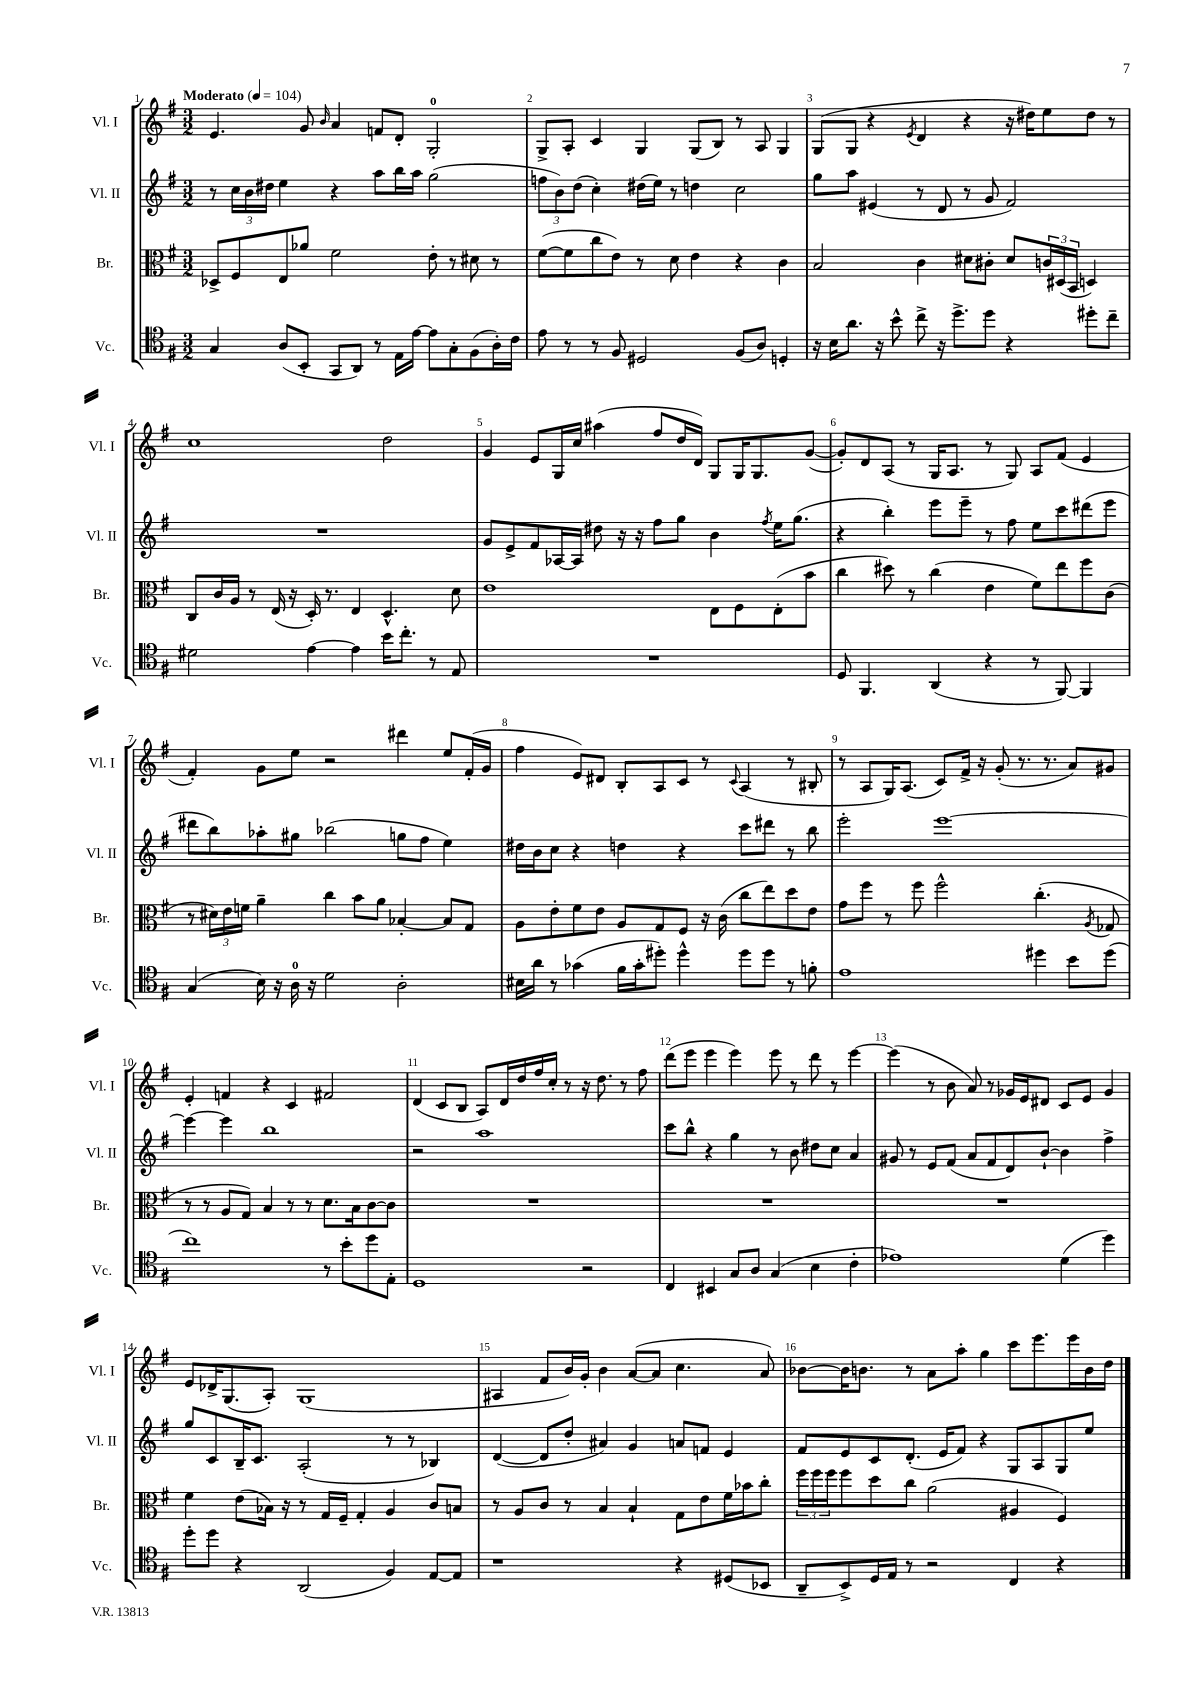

**kern	**kern	**kern	**kern
*part4	*part3	*part2	*part1
*staff4	*staff3	*staff2	*staff1
*I"Vc.	*I"Br.	*I"Vl. II	*I"Vl. I
*I'Vc.	*I'Br.	*I'Vl. II	*I'Vl. I
*clefC4	*clefC3	*clefG2	*clefG2
*k[f#]	*k[f#]	*k[f#]	*k[f#]
*M3/2	*M3/2	*M3/2	*M3/2
*MM104	*MM104	*MM104	*MM104
=1	=1	=1	=1
!	!	!	!LO:TX:a:B:t=Moderato
4G/	8D-X^/L	8r	4.e/
.	8F#/	24cc\LL	.
.	.	24b\	.
.	.	24dd#X\JJ	.
(8A/L	8E/	4ee\	.
8BB'/J	8a-X/J	.	8g/
.	.	.	16qqb/
8GG/L	2f#\	4r	4a/
8AA/J)	.	.	.
8r	.	8aa\L	8fn/L
16E\LL	.	16bb\L	8d'/J
[16e\JJ	.	16aa\JJ	.
8e\L]	8e'\	(2gg\	2G'/
8G'\	8r	.	.
(8F#\	8d#X\	.	.
16A'\L)	8r	.	.
16c\JJ	.	.	.
=2	=2	=2	=2
8e\	([8f#\L	12ffn\L	8G^/L
.	.	12b\)	.
8r	8f#\]	.	8A'/J
.	.	(12dd\J	.
8r	8cc\	4cc'\)	4c/
8F#/	8e\J)	.	.
2D#X/	8r	(16dd#X\LL	4G/
.	.	16ee\JJ)	.
.	8d\	8r	.
.	4e\	4ddn\	(8G/L
.	.	.	8B/J)
(8F#/L	4r	2cc\	8r
8A/J)	.	.	8A/
4Dn'/	4c\	.	4G/
=3	=3	=3	=3
16r	2B/	8gg\L	(8G/L
16B\KL	.	.	.
8.a\J	.	8aa\J	8G/J
.	.	(4e#X/	4r
16r	.	.	.
8b^^\	.	.	.
.	.	.	8qe/
8cc^\	4c\	8r	4d/
16r	.	8d/	.
8.dd^\L	.	.	.
.	8d#X\L	8r	4r
8dd\J	8c#X'\J	8g/	.
4r	8d#/L	2f#/)	16r
.	.	.	16dd#X\KL)
.	24cn/L	.	8ee\
.	(24D#X/	.	.
.	24BB/JJ	.	.
8dd#X'\L	4Dn/)	.	8dd#\J
8cc~\J	.	.	8r
!!LO:LB:g=z
=4	=4	=4	=4
2d#X\	8C/L	1.r	1cc
.	16c/L	.	.
.	16A/JJ	.	.
.	8r	.	.
.	(16E/	.	.
.	16r	.	.
[4e\	16D'/)	.	.
.	8.r	.	.
4e\]	4E/	.	.
16b\KL	4.D^^/	.	2dd\
8.cc'\J	.	.	.
8r	.	.	.
8E/	8d\	.	.
=5	=5	=5	=5
1.r	1e	8g/L	4g/
.	.	8e^/	.
.	.	8f#/	8e/L
.	.	[16A-X/L	16G/L
.	.	16A-/JJ]	16cc/JJ
.	.	8dd#X\	(4aa#X\
.	.	16r	.
.	.	16r	.
.	.	8ff#\L	8ff#/L
.	.	8gg\J	16dd/L
.	.	.	16d/JJ)
.	8E\L	4b\	8G/L
.	8F#\	.	16G/K
.	.	.	8.G/
.	.	8qff#/	.
.	(8E'\	16ee\KL	.
.	.	(8.gg\J	.
.	8b\J	.	([8g/J
=6	=6	=6	=6
8D/	4cc\	4r	8g'/L])
4.FF#/	.	.	8d/
.	8dd#X\)	4bb'\)	(8A/J
.	8r	.	8r
(4AA/	(4cc\	8eee\L	16G/KL
.	.	.	8.A/J
.	.	8eee~\J	.
4r	4e\	8r	8r
.	.	8ff#\	8G/)
8r	8f#\L)	8ee\L	8A/L
[8FF#/)	8ee\	8ccc\	(8f#/J
4FF#/]	8ff#\	(8ddd#X\	4e/
.	(8c\J	8eee\J	.
!!LO:LB:g=z
=7	=7	=7	=7
(4G/	8r	8ddd#X\L	4f#'/)
.	24d#X\LL)	8bb\)	.
.	24e\	.	.
.	24fn\JJ	.	.
16B\)	4a~\	8aa-X'\	8g\L
16r	.	.	.
16A\	.	8gg#X\J	8ee\J
16r	.	.	.
2d\	4cc\	(2bb-X\	2r
.	8b\L	.	.
.	8a\J	.	.
2A'\	[4B-X'/	8ggn\L	4ddd#X\
.	.	8ff#\J	.
.	8B-/L]	4ee\)	8ee/L
.	8G/J	.	(16f#'/L
.	.	.	16g/JJ
=8	=8	=8	=8
16B#X\LL	8A\L	16dd#X\LL	4ff#\
16a\JJ	.	16b\J	.
8r	8e'\	8cc\J	.
(4g-X\	8f#\	4r	8e/L)
.	8e\J	.	8d#X/J
16f#\LL	8A/L	4ddn\	8B'/L
16g-'\J	.	.	.
8dd#X'\J)	8G/	.	8A/
4dd#^^\	8F#/J	4r	8c/J
.	16r	.	8r
.	(16c\	.	.
.	.	.	8qqc/
8dd#\L	8cc\L	8ccc\L	(4A/
8dd#\J	8ee\)	8ddd#X\J	.
8r	8dd\	8r	8r
8fn'\	8e\J	8bb\	8B#X'/
=9	=9	=9	=9
1e	8g\L	2eee'\	8r
.	8ff#\J	.	8A/L
.	8r	.	16G/K)
.	.	.	(8.A/J
.	8ff#\	.	.
.	2ff#^^\	[1eee	8c/L)
.	.	.	16f#^/Jk
.	.	.	16r
.	.	.	(8g'/
.	.	.	8.r
4dd#X\	(4.cc'\	.	.
.	.	.	8.r
8b\L	.	.	8a/L)
.	8qA/	.	.
(8dd#\J	8G-X/	.	8g#X/J
!!LO:LB:g=z
=10	=10	=10	=10
1cc)	8r	4eee\_	4e'/
.	8r	.	.
.	8A/L	4eee\]	4fn/
.	8G/J)	.	.
.	4B/	1bb	4r
.	8r	.	4c/
.	8r	.	.
8r	8.d\L	.	2f#X/
8b'\L	.	.	.
.	16B\k	.	.
8dd\	[8c\	.	.
8E'\J	8c\J]	.	.
=11	=11	=11	=11
1D	1.r	2r	(4d/
.	.	.	8c/L
.	.	.	8B/J
.	.	1aa	8A/L)
.	.	.	16d/L
.	.	.	16dd/
.	.	.	16ff#/
.	.	.	16cc'/JJ
.	.	.	8r
2r	.	.	16r
.	.	.	8.dd\
.	.	.	8r
.	.	.	8ff#\
=12	=12	=12	=12
4C/	1.r	8ccc\L	(8ddd\L
.	.	8bb^^\J	8eee\J
4BB#X/	.	4r	4eee\
8G/L	.	4gg\	4eee\)
8A/J	.	.	.
(4G/	.	8r	8eee\
.	.	8b\	8r
4B\	.	8dd#X\L	8ddd\
.	.	8cc\J	8r
4c'\	.	4a/	[4eee\
=13	=13	=13	=13
1e-X)	1.r	8g#X/	(4eee\]
.	.	8r	.
.	.	8e/L	8r
.	.	(8f#/J	8b\
.	.	8a/L	8a/)
.	.	8f#/	8r
.	.	8d/)	16g-X/LL
.	.	.	16e/J
.	.	[8b`/J	8d#X/J
(4d\	.	4b\]	8c/L
.	.	.	8e/J
4dd\)	.	4ff#^\	4g-/
!!LO:LB:g=z
=14	=14	=14	=14
8dd'\L	4f#\	8gg/L	8e/L
8dd\J	.	8c/	16d-X^/K
.	.	.	(8.G/
4r	(8e\L	16B~/K	.
.	.	8.c/J	.
.	16B-X\Jk)	.	8A'/J)
.	16r	.	.
(2AA/	8r	(2A'/	(1G
.	16G/LL	.	.
.	16F#~/JJ	.	.
.	4G'/	.	.
4F#/)	4A/	8r	.
.	.	8r	.
[8E/L	8c/L	4B-X/)	.
8E/J]	8Bn/J	.	.
=15	=15	=15	=15
1r	8r	([4d/	4A#X/
.	8A/L	.	.
.	8c/J	8d/L]	8f#/L
.	8r	8dd'/J	16b/L)
.	.	.	16g'/JJ
.	4B/	4a#X/)	4b\
.	4B`/	4g/	([8a/L
.	.	.	8a/J]
4r	8G\L	8an/L	4.cc\
.	8e\	8fn/J	.
(8D#X/L	16f#\L	4e/	.
.	16b-X\J	.	.
8BB-X/J	8cc'\J	.	8a/)
=16	=16	=16	=16
8AA~/L	24ff#\LL	8f#/L	[8b-X\L
.	24ff#\	.	.
.	24ff#\J	.	.
8BB^/)	8ff#\	8e/	16b-\K]
.	.	.	8.bn\J
16D/L	8dd\	8c/	.
16E/JJ	.	.	.
8r	8cc\J	(8.d'/J	8r
2r	(2a\	.	8a\L
.	.	16e/KL	.
.	.	8f#/J)	8aa'\J
.	.	4r	4gg\
4C/	4A#X/	8G/L	8ccc\L
.	.	8A/	8.eee\
4r	4F#/)	8G/	.
.	.	.	16eee\L
.	.	8ee/J	16b\
.	.	.	16dd\JJ
==	==	==	==
*-	*-	*-	*-
